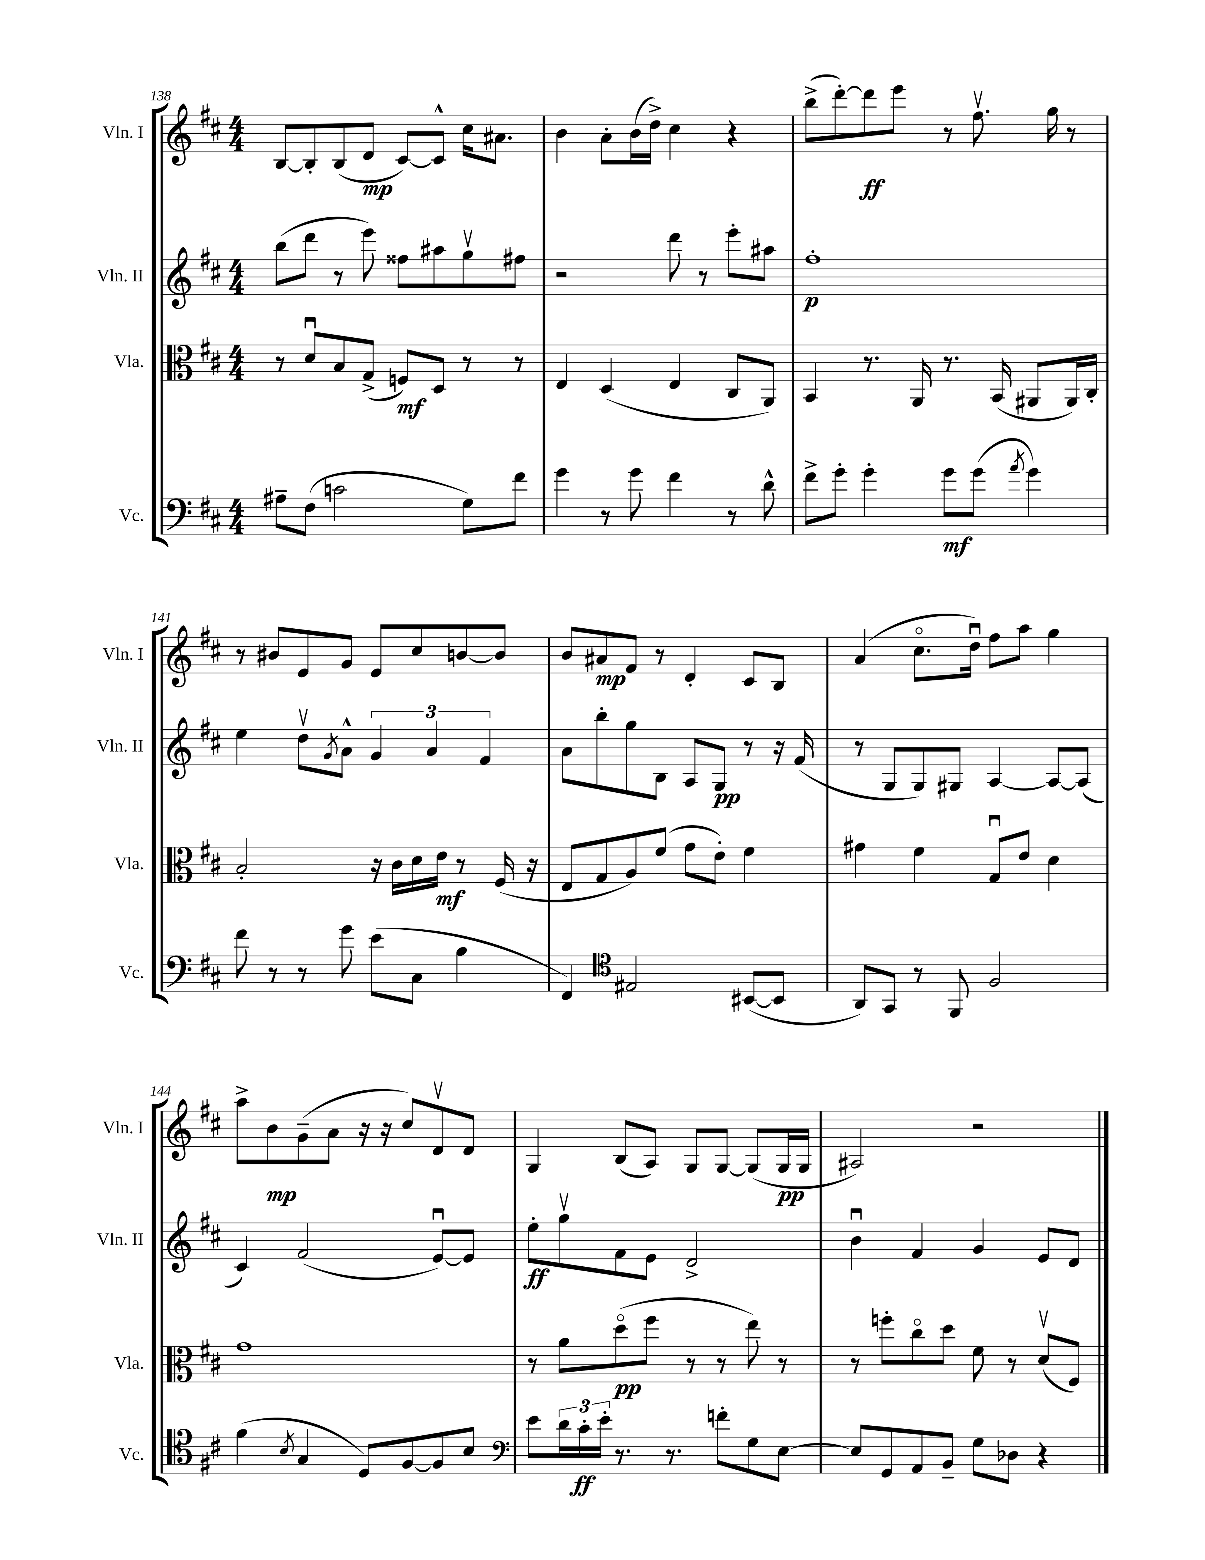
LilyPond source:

<<
\new StaffGroup <<
\new Staff = "s0" \with { instrumentName = "Vln. I" shortInstrumentName = "Vln. I" } {
    \clef treble \key d \major \numericTimeSignature \time 4/4
    b8~ b8-. b8( d'8\mp cis'8~) cis'8-^ cis''16 ais'8. |
    b'4 a'8-. b'16( d''16->) cis''4 r4 |
    b''8->( d'''8~-.) d'''8\ff e'''8 r8 fis''8.\upbow g''16 r8 |
    r8 bis'8 e'8 g'8 e'8 cis''8 b'8~ b'8 |
    b'8 ais'8\mp fis'8 r8 d'4-. cis'8 b8 |
    a'4( cis''8.\flageolet d''16\downbow) fis''8 a''8 g''4 |
    a''8-> b'8\mp g'8--( a'8 r16 r16 cis''8) d'8\upbow d'8 |
    g4 b8( a8) g8 g8~ g8( g16\pp g16 |
    ais2) r2 \bar "|." |
}
\new Staff = "s1" \with { instrumentName = "Vln. II" shortInstrumentName = "Vln. II" } {
    \clef treble \key d \major \numericTimeSignature \time 4/4
    b''8( d'''8 r8 e'''8) fisis''8 ais''8 g''8\upbow fis''8 |
    r2 d'''8 r8 e'''8-. ais''8 |
    fis''1-.\p |
    e''4 d''8\upbow \acciaccatura { g'8 } a'8-^ \tuplet 3/2 { g'4 a'4 fis'4 } |
    a'8 b''8-. g''8 b8 a8 g8\pp r8 r16 fis'16( |
    r8 g8 g8) gis8 a4~ a8~ a8( |
    cis'4) fis'2( e'8~\downbow) e'8 |
    e''8-.\ff g''8\upbow fis'8 e'8 d'2-> |
    b'4\downbow fis'4 g'4 e'8 d'8 \bar "|." |
}
\new Staff = "s2" \with { instrumentName = "Vla." shortInstrumentName = "Vla." } {
    \clef alto \key d \major \numericTimeSignature \time 4/4
    r8 d'8\downbow b8 g8->( f8\mf) d8 r8 r8 |
    e4 d4( e4 cis8 a,8) |
    b,4 r8. a,16 r8. b,16( ais,8 ais,16) cis16-. |
    b2-. r16 cis'16 d'16 e'16\mf r8 fis16( r16 |
    e8 g8 a8) fis'8( g'8 e'8-.) fis'4 |
    gis'4 fis'4 g8\downbow e'8 d'4 |
    g'1 |
    r8 a'8 d''8\flageolet\pp( fis''8 r8 r8 e''8) r8 |
    r8 f''8-. cis''8\flageolet d''8 fis'8 r8 d'8\upbow( fis8) \bar "|." |
}
\new Staff = "s3" \with { instrumentName = "Vc." shortInstrumentName = "Vc." } {
    \clef bass \key d \major \numericTimeSignature \time 4/4
    ais8-- fis8( c'2 g8) fis'8 |
    g'4 r8 g'8 fis'4 r8 d'8-^ |
    fis'8-> g'8-. g'4-. g'8\mf g'8( \acciaccatura { a'8 } g'4) |
    fis'8 r8 r8 g'8 e'8( cis8 b4 |
    fis,4) \clef tenor eis2 bis,8~( bis,8 |
    a,8) g,8 r8 fis,8 fis2 |
    fis'4( \acciaccatura { b8 } g4 d8) fis8~ fis8 b8 |
    \clef bass e'8 \tuplet 3/2 { d'16 cis'16-.\ff e'16-. } r8. r8. f'8-. g8 e8~ |
    e8 g,8 a,8 b,8-- g8 des8 r4 \bar "|." |
}
>>
>>
\layout { \context { \Score currentBarNumber = #138 } }
